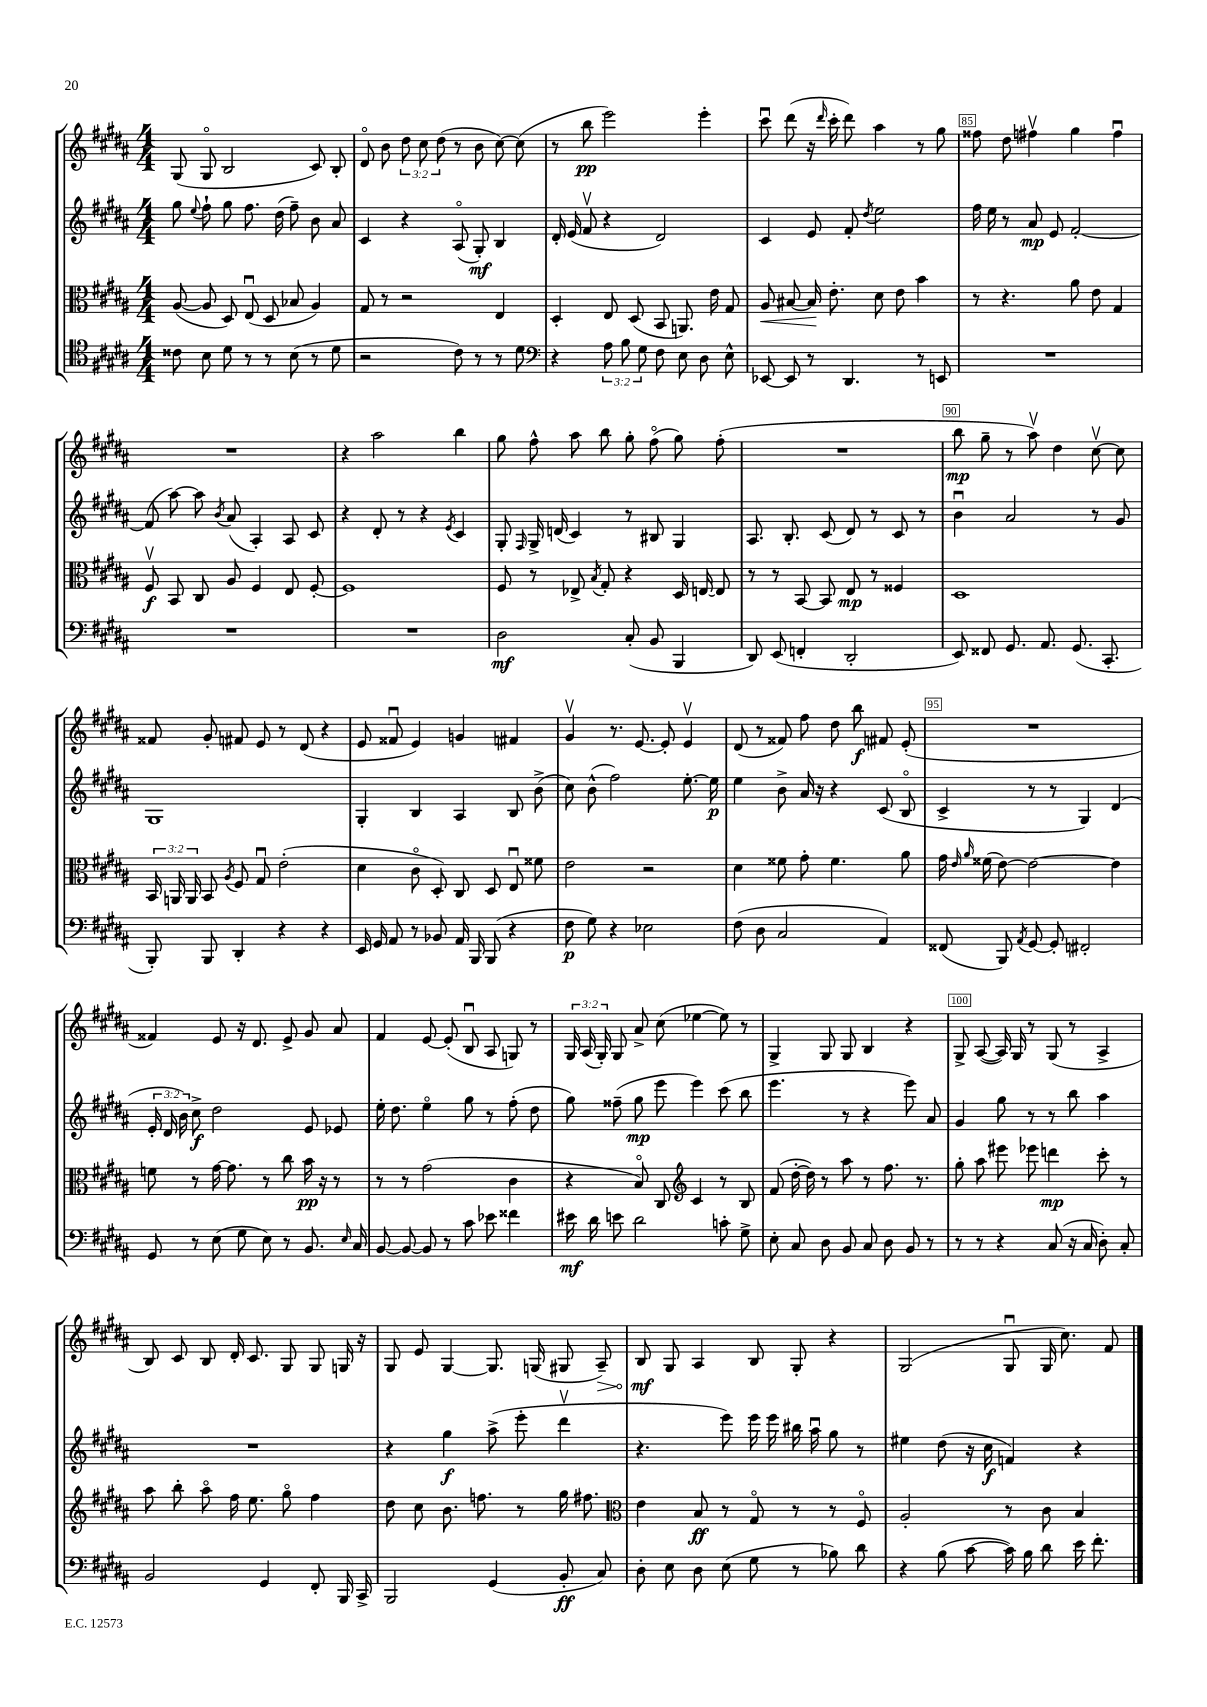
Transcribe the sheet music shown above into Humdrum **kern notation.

**kern	**kern	**kern	**kern
*staff4	*staff3	*staff2	*staff1
*clefC4	*clefC3	*clefG2	*clefG2
*k[f#c#g#d#a#]	*k[f#c#g#d#a#]	*k[f#c#g#d#a#]	*k[f#c#g#d#a#]
*M4/4	*M4/4	*M4/4	*M4/4
8c##\	([8A#/	8gg#\	(8G#/
.	.	8qqee/	.
8B\	8A#/]	8ff#`\	8G#o/
8d#\	8D#/)	8gg#\	2B/
8r	(8Eu/	8.ff#\	.
8r	8D#/	.	.
.	.	(16dd#\	.
(8B\	8B-/	8ff#~\)	.
8r	4A#/)	8b\	8c#/)
8d#\	.	8a#/	8B'/
=	=	=	=
2r	8G#/	4c#/	8d#o/
.	8r	.	8b\
.	2r	4r	12dd#\
.	.	.	12cc#\
.	.	.	(12dd#\
8c#\)	.	(8A#o/	8r
8r	.	8G#'/)	8b\
8r	4E/	4B/	[8cc#\)
8d#\	.	.	(8cc#\]
=	=	=	=
*clefF4	*	*	*
4r	4D#'/	16d#'/	8r
.	.	(16e/	.
.	.	8f#v/	8bb\
12A#\	8E/	4r	2eee\)
12B\	.	.	.
.	(8D#/	.	.
12G#\	.	.	.
8F#\	8BB/	2d#/)	.
8E\	8.AA/)	.	.
8D#\	.	.	4eee'\
.	16e\	.	.
8E^^\	8G#/	.	.
=	=	=	=
[8EE-/	8A#/	4c#/	8ccc#u\
8EE-/]	[8B#/	.	(8ddd#\
8r	16B#/]	8e/	16r
.	.	.	16qqddd#/
.	8.e'\	.	16ccc#'\
4.DD#/	.	8f#'/	8ddd#\)
.	.	8qdd#/	.
.	8d#\	2ee\	4aa#\
.	8e\	.	.
8r	4b\	.	8r
8EE/	.	.	8gg#\
=	=	=	=
1r	8r	16ff#\	8ff##\
.	.	16ee\	.
.	4.r	8r	8dd#\
.	.	8a#/	4ff#v\
.	.	8e/	.
.	8a#\	[2f#'/	4gg#\
.	8e\	.	.
.	4G#/	.	4ff#u\
=	=	=	=
1r	8F#v/	(8f#/]	1r
.	8BB/	[8aa#\)	.
.	8C#/	8aa#\]	.
.	.	8qb/	.
.	8A#/	(8a#/	.
.	4F#/	4A#'/)	.
.	8E/	8A#/	.
.	[8F#'/	8c#/	.
=	=	=	=
1r	1F#]	4r	4r
.	.	8d#'/	2aa#\
.	.	8r	.
.	.	4r	.
.	.	8qe/	.
.	.	4c#/	4bb\
=	=	=	=
2D#\	8F#/	8G#'/	8gg#\
.	.	16qqF#/	.
.	8r	16G#^/	8ff#^^\
.	.	(16d/	.
.	8E-^/	4c#/)	8aa#\
.	8qB/	.	.
.	8G#'/	.	8bb\
(8C#'/	4r	8r	8gg#'\
8BB/	.	8B#/	(8ff#o\
4BBB/	16D#/	4G#/	8gg#\)
.	[16E/	.	.
.	8E/]	.	(8ff#'\
=	=	=	=
8DD#/)	8r	8.A#/	1r
(8EE/	8r	.	.
.	.	8.B'/	.
4FF'/	[8BB/	.	.
.	8BB/]	(8c#/	.
2DD#'/	8E/	8d#/)	.
.	8r	8r	.
.	4F##/	8c#/	.
.	.	8r	.
=	=	=	=
8EE/)	1D#	4bu\	8bb\
8FF##/	.	.	8gg#~\
8.GG#/	.	2a#/	8r
.	.	.	8aa#v\)
8.AA#/	.	.	.
.	.	.	4dd#\
(8.GG#/	.	.	.
.	.	8r	[8cc#v\
8.CC#'/	.	.	.
.	.	8g#/	8cc#\]
=	=	=	=
8BBB'/)	24BB/	1G#	8f##/
.	24AA/	.	.
.	24AA/	.	.
8BBB/	8BB/	.	8g#'/
.	8qA#/	.	.
4DD#'/	8F#/	.	8f#/
.	8G#u/	.	8e/
4r	(2e'\	.	8r
.	.	.	(8d#/
4r	.	.	4r
=	=	=	=
16EE/	4d#\	4G#'/	8e/
16GG#/	.	.	.
8AA#/	.	.	8f##u/
8r	8c#o\	4B/	4e/)
8BB-/	8D#'/)	.	.
16AA#/	8C#/	4A#/	4g/
16BBB/	.	.	.
(8BBB/	8D#/	.	.
4r	8Eu/	8B/	4f#/
.	8f##\	(8b^\	.
=	=	=	=
8F#\	2e\	8cc#\)	4g#v/
8G#\)	.	(8b^^\	.
4r	.	2ff#\)	8.r
.	.	.	[8.e/
2E-\	2r	.	.
.	.	.	8e'/]
.	.	[8.ee'\	4ev/
.	.	16ee\]	.
=	=	=	=
(8F#\	4d#\	4ee\	(8d#/
8D#\	.	.	8r
2C#/	8f##\	8b^\	8f##/)
.	8g#'\	16a#/	8ff#\
.	.	16r	.
.	4.f##\	4r	8dd#\
.	.	.	8bb\
4AA#/)	.	(8c#/	8f#/
.	8a#\	8Bo/	(8e'/
=	=	=	=
(8FF##/	16g#\	4c#^/	1r
.	16qqe/	.	.
.	16qqa#/	.	.
.	(16f##\	.	.
8BBB/)	[8e\)	.	.
8qAA#/	.	.	.
[8GG#/	2e\_	8r	.
8GG#'/]	.	8r	.
2FF#'/	.	4G#/)	.
.	4e\]	(4d#/	.
=	=	=	=
8GG#/	8f\	24e'/	4f##/)
.	.	24d#/	.
.	.	24b\)	.
8r	8r	8cc#^\	.
(8E\	[16g#\	2dd#\	8e/
.	8.g#\]	.	.
8G#\	.	.	16r
.	.	.	8.d#/
8E\)	8r	.	.
8r	8cc#\	.	8e^/
8.BB/	16b\	8e/	8g#/
.	16r	.	.
.	8r	8e-/	8a#/
16qqE/	.	.	.
16C#/	.	.	.
=	=	=	=
[8BB/	8r	16ee'\	4f#/
.	.	8.dd#\	.
8BB/_	8r	.	.
8BB/]	(2g#\	4eeo\	[8e/
8r	.	.	(8e'/]
8c#\	.	8gg#\	8Bu/
8e-\	.	8r	8A#/
4f##\	4c#\	(8ff#'\	8G/)
.	.	8dd#\	8r
=	=	=	=
16e#\	4r	8gg#\)	24G#/
.	.	.	(24A#/
16d#\	.	.	.
.	.	.	24G#'/)
8e\	.	(8ff##~\	8G#/
2d#\	8Bo/)	8gg#\	8a#^/
.	8C#/	8eee\	(8cc#\
*	*clefG2	*	*
.	4c#/	4eee\)	[4ee-\
8c'\	8r	(8ccc#\	8ee-\])
8G#^\	8B/	8bb\	8r
=	=	=	=
8E'\	(8f#/	4.eee\	4G#^/
8C#/	[16dd#'\	.	.
.	16dd#\])	.	.
8D#\	8r	.	8G#/
8BB/	8aa#\	8r	8G#/
8C#/	8r	4r	4B/
8D#\	8.ff#\	.	.
8BB/	.	8eee\)	4r
.	8.r	.	.
8r	.	8a#/	.
=	=	=	=
8r	8gg#'\	4g#/	8G#^/
8r	8aa#\	.	([8A#/
4r	8eee#\	8gg#\	16A#/])
.	.	.	16G#/
.	8eee-\	8r	8r
(8C#/	4ddd\	8r	(8G#/
16r	.	8bb\	8r
16C#/	.	.	.
8D#'\)	8ccc#'\	4aa#\	4A#^/
8C#'/	8r	.	.
=	=	=	=
2BB/	8aa#\	1r	8B/)
.	8bb'\	.	8c#/
.	8aa#o\	.	8B/
.	16ff#\	.	16d#'/
.	8.ee\	.	8.c#/
4GG#/	.	.	.
.	8gg#o\	.	8G#/
8FF#'/	4ff#\	.	8G#/
16BBB/	.	.	16G/
16CC#^/	.	.	16r
=	=	=	=
2BBB/	8dd#\	4r	8G#/
.	8cc#\	.	8e/
.	8.b\	4gg#\	[4G#/
.	8.ff\	.	.
(4GG#/	.	(8aa#^\	8.G#/]
.	8r	8eee'\	.
.	.	.	(16G/
8BB'/	16gg#\	4ddd#v\	8G#/
.	8.ff#\	.	.
8C#/)	.	.	8A#~/)
=	=	=	=
*	*clefC3	*	*
8D#'\	4e\	4.r	8B/
8E\	.	.	8G#/
8D#\	8B/	.	4A#/
(8E\	8r	8eee\)	.
8G#\	8G#o/	16eee\	8B/
.	.	16eee\	.
8r	8r	16bb#\	8G#'/
.	.	16aa#u\	.
8B-\)	8r	8gg#\	4r
8d#\	8F#o/	8r	.
=	=	=	=
4r	2A#'/	4ee#\	(2G#/
(8B\	.	(8dd#\	.
[8c#\	.	16r	.
.	.	16cc#\	.
16c#\])	8r	4f/)	8G#u/
16B\	.	.	.
8d#\	8c#\	.	16G#/
.	.	.	8.cc#\)
16e\	4B/	4r	.
8.f#'\	.	.	.
.	.	.	8f#/
==	==	==	==
*-	*-	*-	*-
